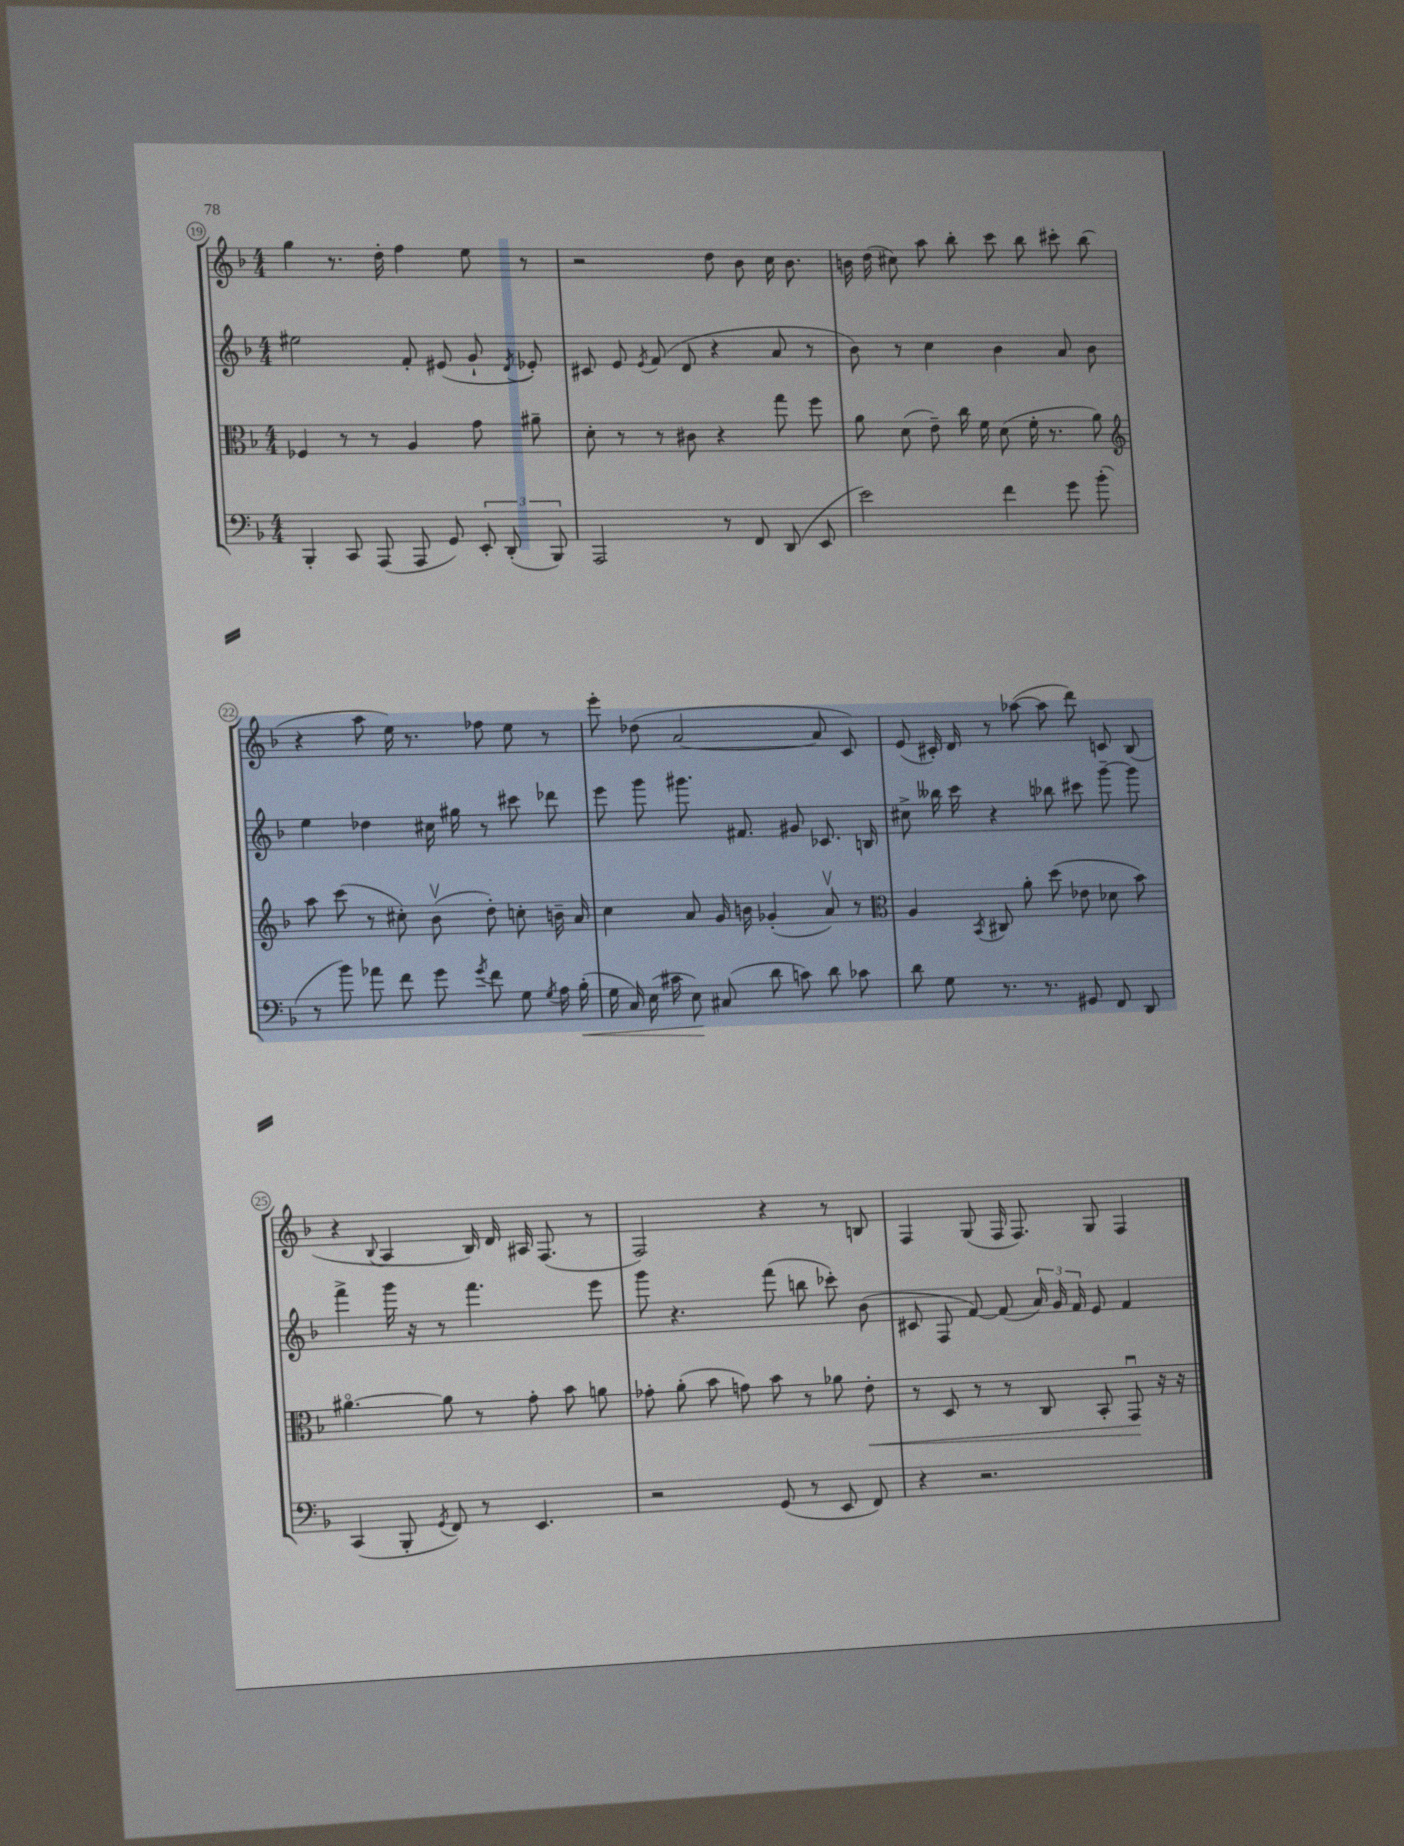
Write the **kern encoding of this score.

**kern	**kern	**kern	**kern
*staff4	*staff3	*staff2	*staff1
*clefF4	*clefC3	*clefG2	*clefG2
*k[b-]	*k[b-]	*k[b-]	*k[b-]
*M4/4	*M4/4	*M4/4	*M4/4
4BBB-'/	4F-/	2ee#\	4gg\
8CC/	8r	.	8.r
(8AAA/	8r	.	.
.	.	.	16dd'\
8AAA/	4A/	8f'/	4ff\
8GG/)	.	(8e#/	.
12EE'/	8g\	8g`/	8ee\
(12DD'/	.	.	.
.	.	8qd/	.
.	8a#~\	8e-'/)	8r
12BBB-/)	.	.	.
=	=	=	=
2AAA/	8d'\	8c#/	2r
.	8r	8e/	.
.	.	8qe/	.
.	8r	(8f/	.
.	8c#\	8d/	.
8r	4r	4r	8dd\
8FF/	.	.	8b-\
(8DD/	8gg\	8a/	16cc\
.	.	.	8.b-\
8EE/	8ff\	8r	.
=	=	=	=
2e\)	8a\	8b-\)	16b\
.	.	.	(16dd\
.	(8d\	8r	8cc#\)
.	8e~\)	4cc\	8aa\
.	16cc\	.	8bb-'\
.	16f\	.	.
4f\	(8d\	4b-\	8ccc\
.	16f'\	.	8bb-\
.	8.r	.	.
8g\	.	8a/	8ccc#'\
(8b-'\	8a\)	8b-\	(8bb-\
=	=	=	=
*	*clefG2	*	*
8r	8aa\	4ee\	4r
8b-\)	(8ccc\	.	.
8a-\	8r	4dd-\	8aa\
8f\	8cc#'\)	.	16ee\)
.	.	.	8.r
8g\	(8b-v\	16cc#\	.
.	.	16gg#\	.
8qg/	.	.	.
8f\	8dd'\)	8r	8ff-\
8G\	8cc'\	8ccc#\	8ee\
8qG/	.	.	.
16A\	16b~\	8ddd-\	8r
(16B-'\	16a/	.	.
=	=	=	=
16G\	4cc\	8eee\	8eee'\
16C/)	.	.	.
(16E\	.	8ggg\	(8dd-\
16c#\	.	.	.
8E\)	8a/	8.ggg#\	[2a/
(8C#/	16g/	.	.
.	16b\	8.f#/	.
8d\	(4g-'/	.	.
8c\)	.	8g#/	.
8d\	8av/)	8.c-/	8a/]
8c-\	8r	.	8c/)
.	.	16B/	.
=	=	=	=
*	*clefC3	*	*
8d\	4A/	8cc#^\	(8e/
8G\	.	16bb--\	16c#'/)
.	.	16ccc\	16d/
.	8qBB-/	.	.
8.r	8C#/	4r	8r
.	8a'\	.	([8aa-\
8.r	.	.	.
.	(8dd\	8bb-\	8aa-\]
8GG#/	8e-\	8ccc#\	8ddd\)
8FF/	8d-\	[8ggg~\	8c/
8DD/	8b-\)	8ggg\]	(8B-/
=	=	=	=
(4CC/	[4.a#o\	4fff^\	4r
.	.	.	8qqB-/
8BBB-'/	.	16ggg\	4A/
.	.	16r	.
8qGG/	.	.	.
8FF/)	8a#\]	8r	.
8r	8r	4.fff\	16B-/)
.	.	.	16d/
4.EE/	8g'\	.	16A#/
.	.	.	(8.F/
.	8b-\	.	.
.	8a\	8eee\	8r
=	=	=	=
2r	8g-'\	8ggg\	2F/)
.	(8a'\	4.r	.
.	8b-\	.	.
.	8g\)	.	.
(8GG/	8b-\	(8fff\	4r
8r	8r	8bb\	.
8EE/	8a-\	8ccc-'\)	8r
8FF/)	8e'\	(8b-\	8B/
=	=	=	=
4r	8r	8c#/	4F/
.	8D/	8F/	.
2.r	8r	[8f/)	(8G/
.	8r	(8f/]	16F/
.	.	.	8.F/)
.	8C/	24a/)	.
.	.	24g/	.
.	.	24f/	.
.	8BB-'/	8e/	8G/
.	8GGu/	4f/	4F/
.	16r	.	.
.	16r	.	.
==	==	==	==
*-	*-	*-	*-
